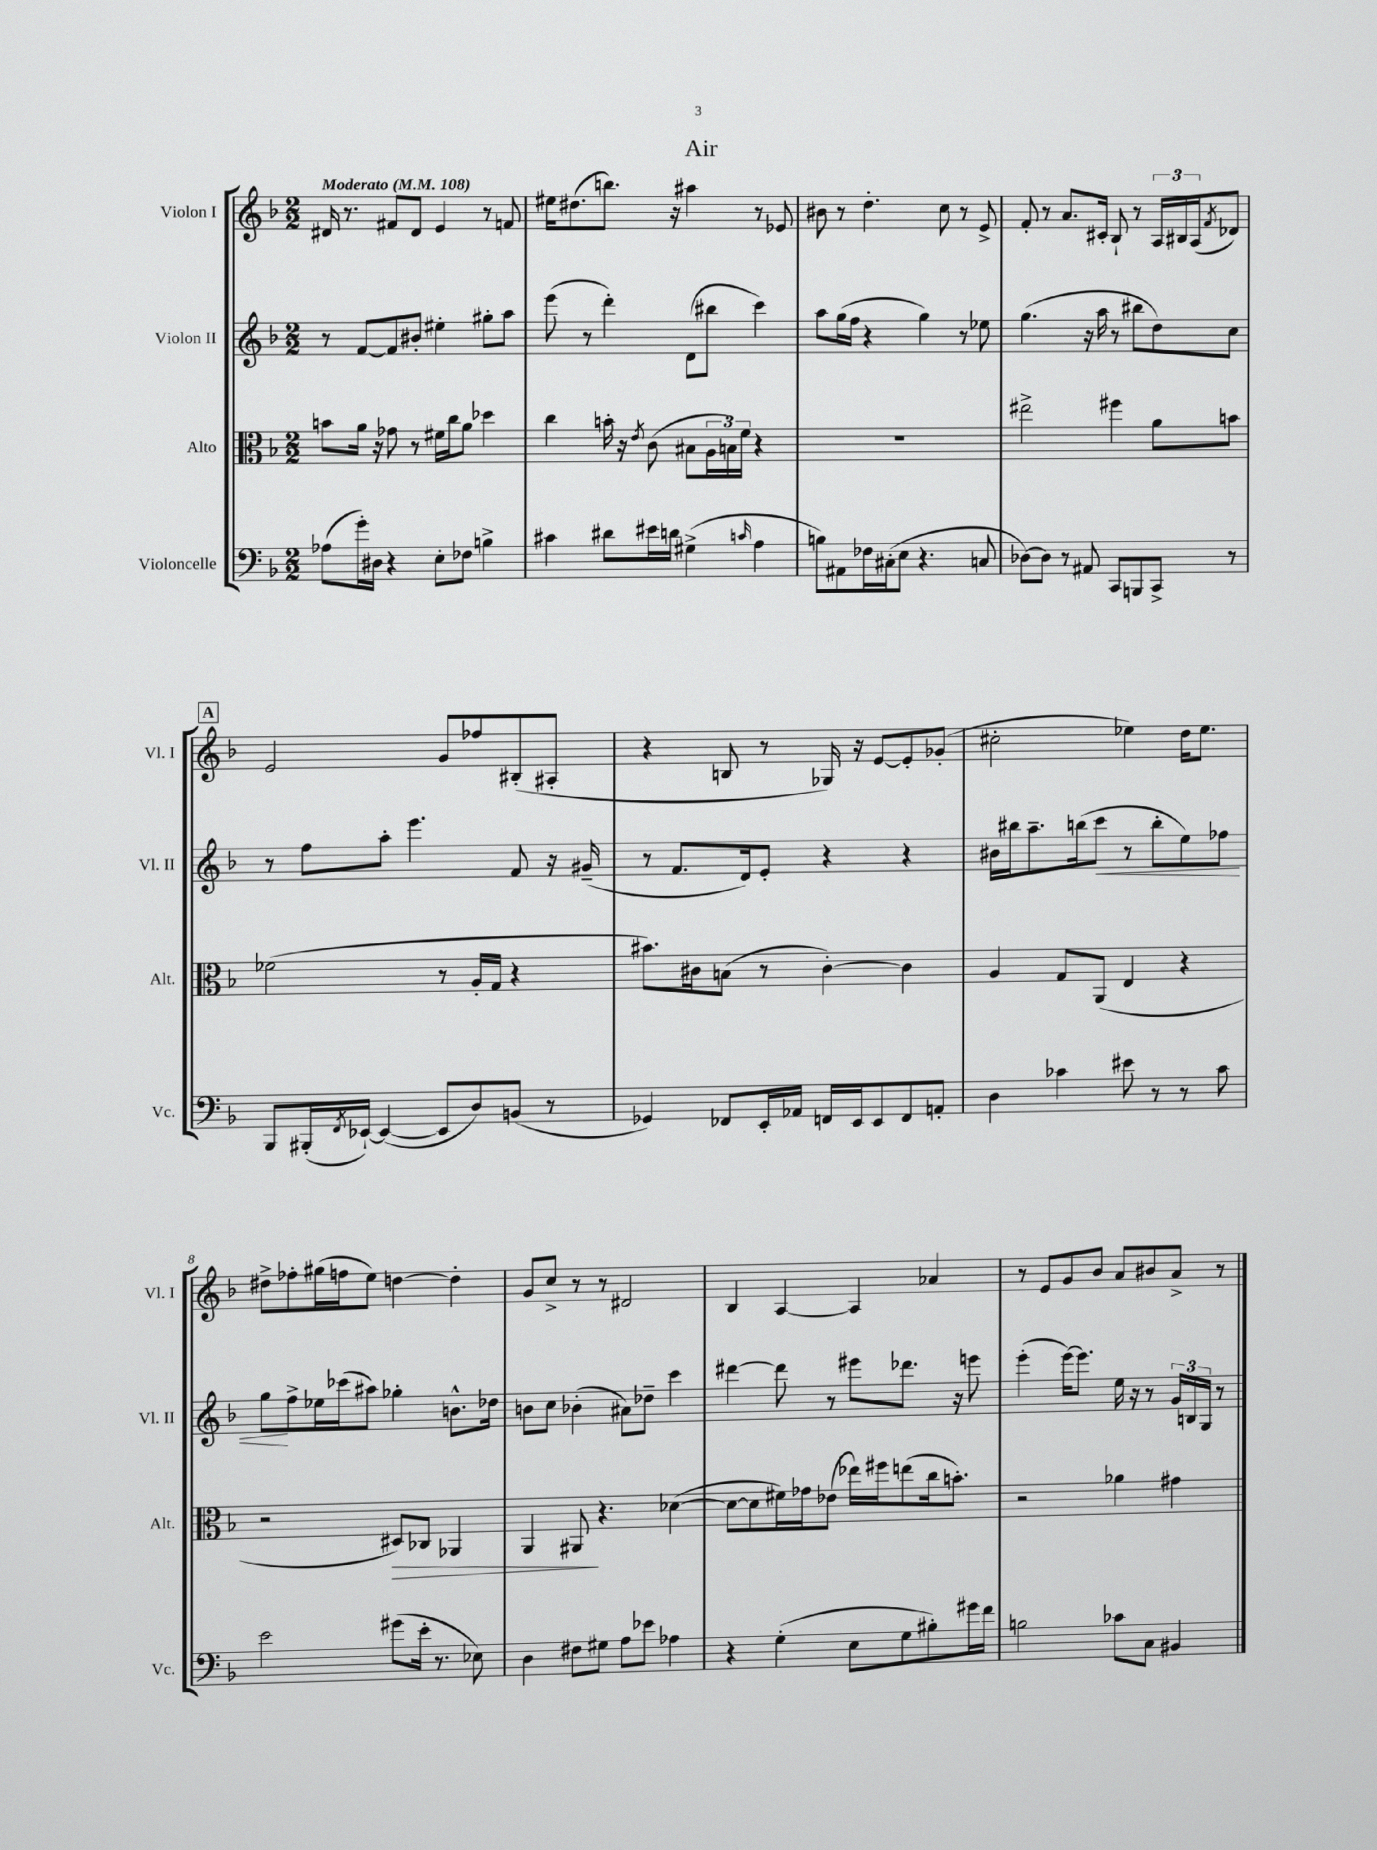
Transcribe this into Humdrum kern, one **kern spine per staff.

**kern	**kern	**dynam	**kern	**dynam	**kern
*part4	*part3	*part3	*part2	*part2	*part1
*staff4	*staff3	*staff3	*staff2	*staff2	*staff1
*I"Violoncelle	*I"Alto	*	*I"Violon II	*	*I"Violon I
*I'Vc.	*I'Alt.	*	*I'Vl. II	*	*I'Vl. I
*clefF4	*clefC3	*	*clefG2	*	*clefG2
*k[b-]	*k[b-]	*	*k[b-]	*	*k[b-]
*M2/2	*M2/2	*	*M2/2	*	*M2/2
*MM108	*MM108	*	*MM108	*	*MM108
=1	=1	=1	=1	=1	=1
!	!	!	!	!	!LO:TX:a:B:t=Moderato
(8A-X\L	8bn\L	.	8r	.	16d#X/
.	.	.	.	.	8.r
16g'\L)	16a\Jk	.	[8f/L	.	.
16D#X\JJ	16r	.	.	.	.
4r	8g-X\	.	8f/]	.	8f#X/L
.	8r	.	8b#X'/J	.	8d#/J
8E'\L	16f#X\LL	.	4ee#X'\	.	4e/
.	16cc\J	.	.	.	.
8F-X\J	8a\J	.	.	.	.
4Bn^\	4dd-X\	.	8gg#X'\L	.	8r
.	.	.	8aa\J	.	8fn/
=2	=2	=2	=2	=2	=2
4c#X\	4cc\	.	(8eee\	.	16ee#X\KL
.	.	.	.	.	(8.dd#X\
.	.	.	8r	.	.
8d#X\L	16bn'\	.	4ddd'\)	.	8.bbn\J)
.	16r	.	.	.	.
.	8qe/	.	.	.	.
16e#X\L	(8c\	.	.	.	.
16dn\JJ	.	.	.	.	16r
(4G#X^\	8B#X\L	.	(8d\L	.	4aa#X\
.	24A\L	.	8bb#X\J	.	.
.	24Bn\)	.	.	.	.
.	24f\JJ	.	.	.	.
16qqcn/	.	.	.	.	.
4A\	4r	.	4ccc\)	.	8r
.	.	.	.	.	8e-X/
=3	=3	=3	=3	=3	=3
8Bn\L)	1r	.	8aa\L	.	8b#X\
8AA#X\	.	.	(16gg\L	.	8r
.	.	.	16ff\JJ	.	.
16F-X\L	.	.	4r	.	4.dd'\
(16C#X'\J	.	.	.	.	.
8E\J	.	.	.	.	.
4.r	.	.	4gg\)	.	.
.	.	.	.	.	8cc\
.	.	.	8r	.	8r
8Cn/	.	.	8ee-X\	.	8e^/
=4	=4	=4	=4	=4	=4
[8D-X\L)	2ee#X^\	.	(4.gg\	.	8f'/
8D-\J]	.	.	.	.	8r
8r	.	.	.	.	8.a/L
8AA#X/	.	.	16r	.	.
.	.	.	16aa\	.	16c#X'/Jk
8CC/L	4ff#X\	.	8r	.	8B-`/
8BBBn/	.	.	8bb#X\L	.	8r
8CC^/J	8a\L	.	8dd\)	.	24A/LL
.	.	.	.	.	24B#X/
.	.	.	.	.	(24A/J
.	.	.	.	.	8qf/
8r	8bn\J	.	8cc\J	.	8d-X/J)
!!LO:LB:g=z
!!LO:REH:place=s1:t=A
=5	=5	=5	=5	=5	=5
8BBB-/L	(2f-X\	.	8r	.	2e/
(16BBB#X'/L	.	.	8ff\L	.	.
8qFF/	.	.	.	.	.
[16EE-X`/JJ)	.	.	.	.	.
(4EE-/_	.	.	8aa'\J	.	.
.	.	.	4.eee\	.	.
8EE-/L]	8r	.	.	.	8g/L
8D/)	16A'/LL	.	.	.	8ff-X/
.	16G/JJ	.	.	.	.
(8BBn/J	4r	.	8f/	.	(8B#X'/
8r	.	.	16r	.	8A#X'/J
.	.	.	(16g#X~/	.	.
=6	=6	=6	=6	=6	=6
4GG-X/)	8.b#X\L)	.	8r	.	4r
.	.	.	8.f/L	.	.
.	16c#X\k	.	.	.	.
8FF-X/L	(8Bn\J	.	.	.	8Bn/
.	.	.	16d/k)	.	.
16EE'/L	8r	.	8e'/J	.	8r
16AA-X/JJ	.	.	.	.	.
16FFn/LL	[4c#'\)	.	4r	.	16G-X/)
16EE/J	.	.	.	.	16r
8EE/	.	.	.	.	[8e/L
8FF/	4c#\]	.	4r	.	8e'/]
8AAn'/J	.	.	.	.	(8g-X'/J
=7	=7	=7	=7	=7	=7
4D\	4A/	.	16b#X\LL	.	2cc#X'\
.	.	.	16bb#X\J	.	.
.	.	.	8.aa~\	.	.
4c-X\	8G/L	.	.	.	.
.	.	.	(16bbn\k	.	.
!	!	!	!	!LO:HP:b	!
.	(8AA/J	.	8ccc\J	<	.
8e#X\	4E/	.	8r	.	4ee-X\)
8r	.	.	8bb'\L	.	.
8r	4r	.	8ee\)	.	16dd\KL
.	.	.	.	.	8.ee-\J
8c-\	.	.	8ff-X\J	.	.
!!LO:LB:g=z
=8	=8	=8	=8	=8	=8
2e\	2r	.	8gg\L	.	8dd#X^\L
.	.	.	8ff^\	[	8ff-X'\
.	.	.	16ee-X\L	.	(16gg#X\L
.	.	.	(16ccc-X\J	.	16ffn\J
.	.	.	8aa#X\J)	.	8ee\J)
!	!	!LO:HP:b	!	!	!
(8g#X\L	8D#X/L)	>	4gg-X'\	.	[4ddn\
16e'\Jk	8C-X/J	.	.	.	.
8.r	.	.	.	.	.
.	4AA-X/	.	8.bn^^\L	.	4dd'\]
8E-X\)	.	.	.	.	.
.	.	.	16dd-X\Jk	.	.
=9	=9	=9	=9	=9	=9
4D\	4AA/	.	8bn\L	.	8g/L
.	.	.	8cc\J	.	8cc^/J
8F#X\L	8AA#X/	.	(4b-X'\	.	8r
8G#X\J	4.r	]	.	.	8r
8A\L	.	.	8a#X\L)	.	2d#X/
8e-X\J	.	.	8dd-X~\J	.	.
4A-X\	([4d-X\	.	4ccc\	.	.
=10	=10	=10	=10	=10	=10
4r	8d-\L_	.	[4ddd#X\	.	4B-/
.	8d-\]	.	.	.	.
(4G'\	16f#X\L)	.	8ddd#\]	.	[4A/
.	16g-X\J	.	.	.	.
.	(8e-X\J	.	8r	.	.
8E\L	16ee-X\LL)	.	8eee#X\L	.	4A/]
.	16ff#X\J	.	.	.	.
8G\	(8een\	.	8.ddd-X\J	.	.
8B#X'\)	16cc\k	.	.	.	4a-X/
.	8.bn'\J)	.	16r	.	.
16g#X\L	.	.	8eeen\	.	.
16f\JJ	.	.	.	.	.
=11	=11	=11	=11	=11	=11
2Bn\	2r	.	(4eee'\	.	8r
.	.	.	.	.	8e/L
.	.	.	[16eee\KL)	.	8g/
.	.	.	8.eee\J]	.	.
.	.	.	.	.	8b-/J
8c-X\L	4a-X\	.	16ee\	.	8a/L
.	.	.	16r	.	.
8C\J	.	.	8r	.	8b#X/
4BB#X/	4g#X\	.	24g/LL	.	8a^/J
.	.	.	24Bn/	.	.
.	.	.	24G/JJ	.	.
.	.	.	8r	.	8r
==	==	==	==	==	==
*-	*-	*-	*-	*-	*-
